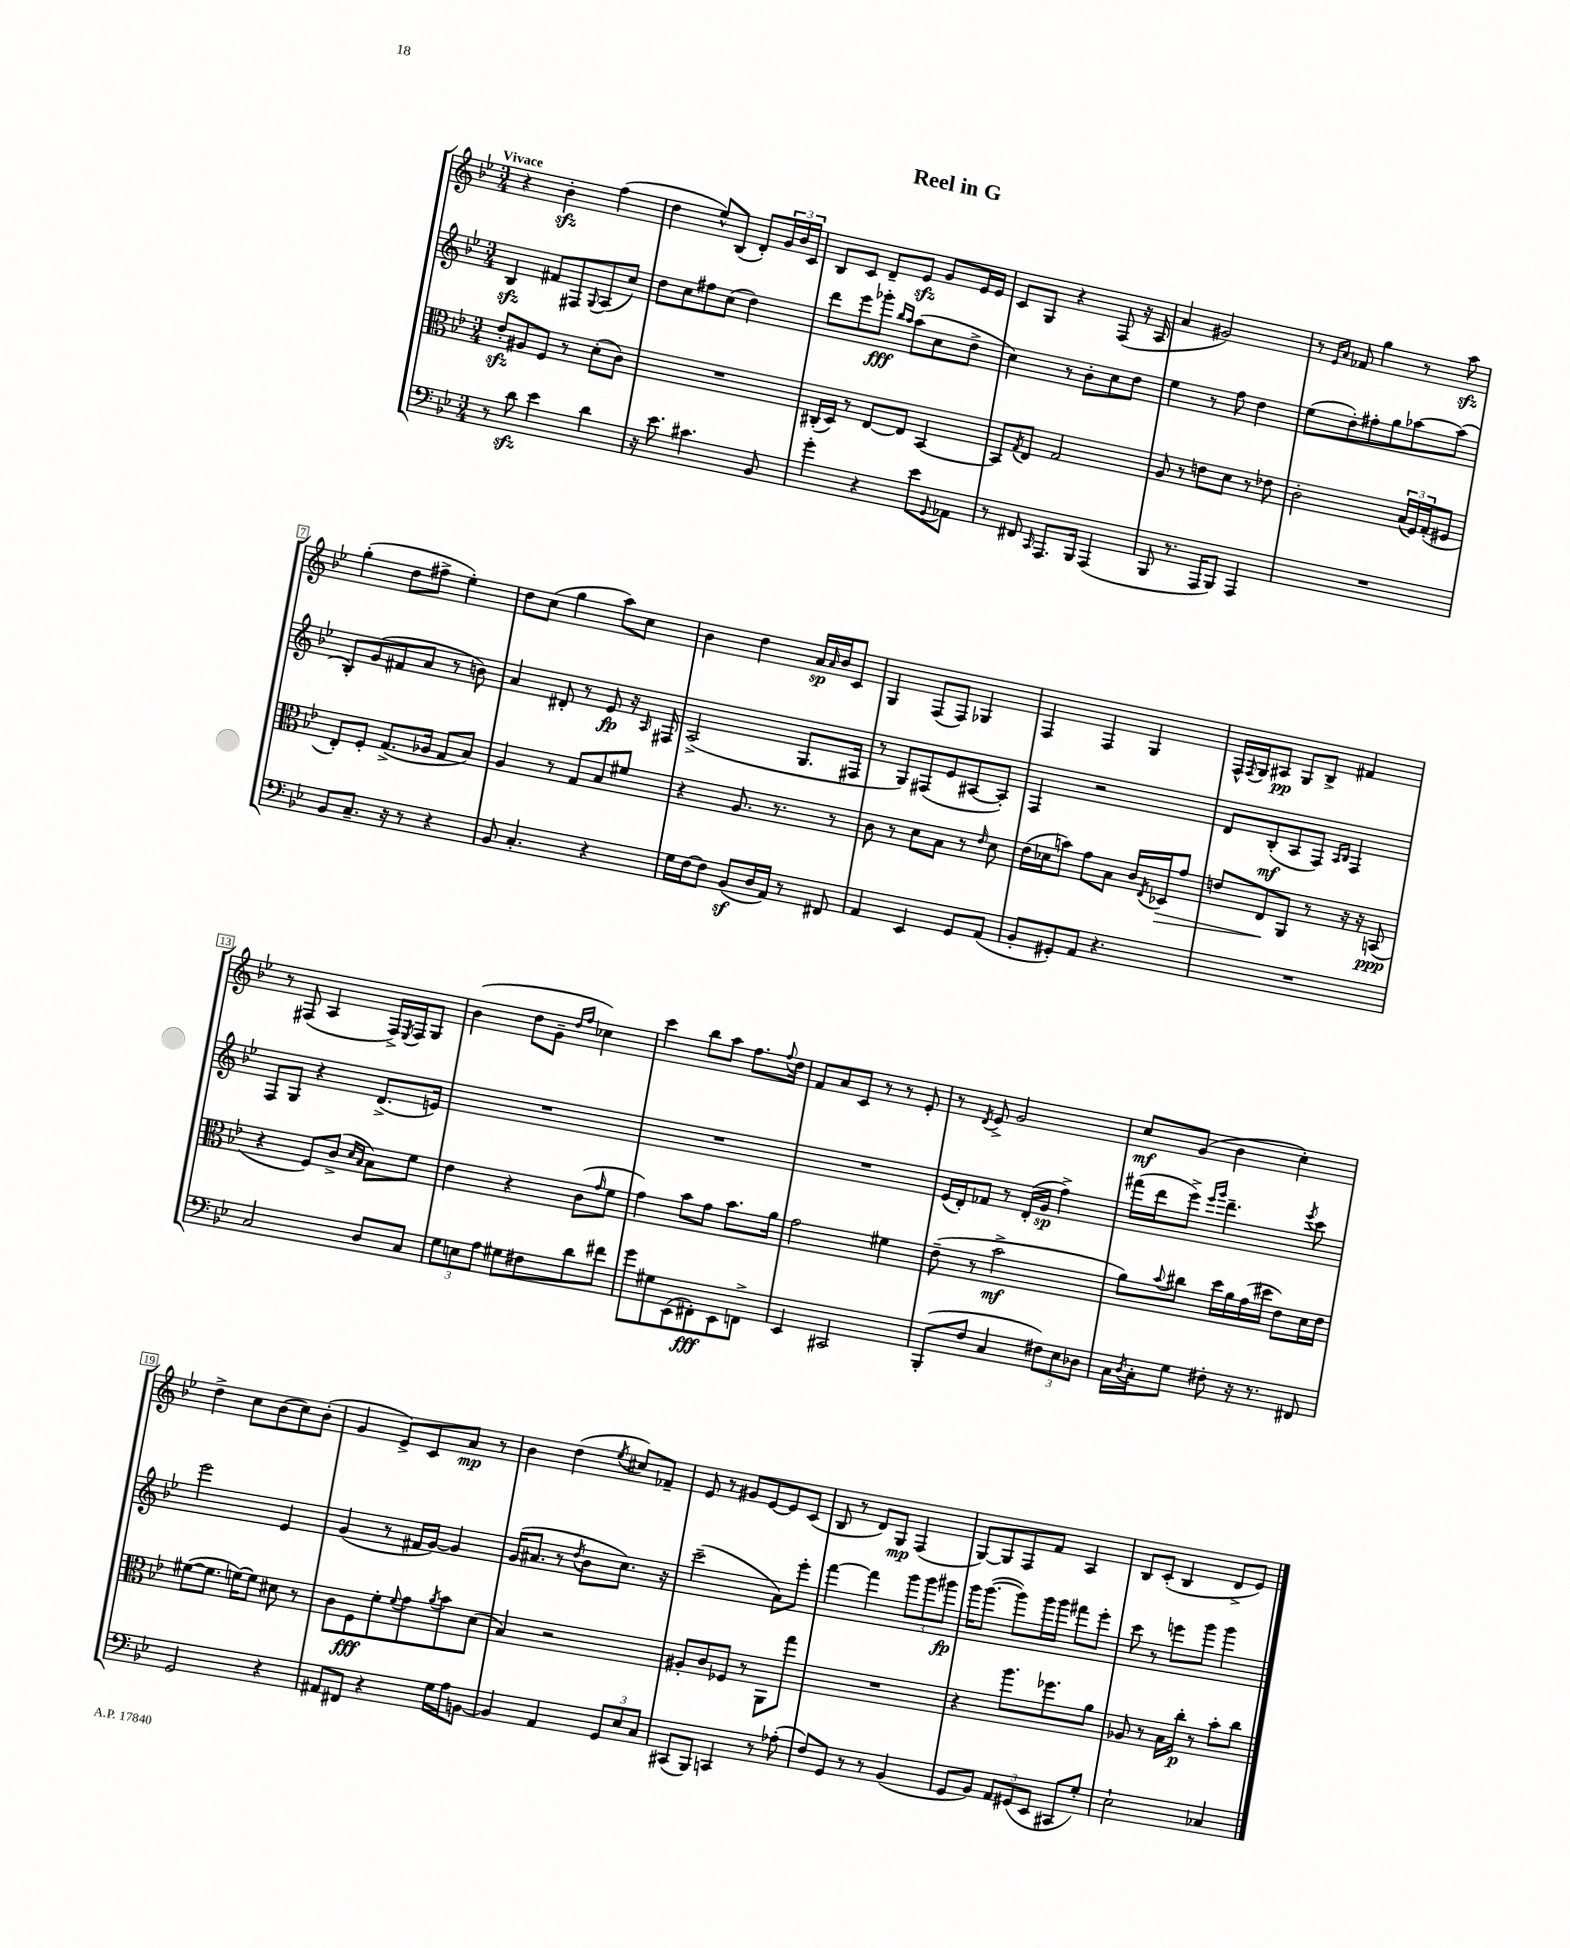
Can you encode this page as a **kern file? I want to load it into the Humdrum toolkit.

**kern	**dynam	**kern	**dynam	**kern	**dynam	**kern	**dynam
*part4	*part4	*part3	*part3	*part2	*part2	*part1	*part1
*staff4	*staff4	*staff3	*staff3	*staff2	*staff2	*staff1	*staff1
*clefF4	*	*clefC3	*	*clefG2	*	*clefG2	*
*k[b-e-]	*	*k[b-e-]	*	*k[b-e-]	*	*k[b-e-]	*
*M3/4	*	*M3/4	*	*M3/4	*	*M3/4	*
=1	=1	=1	=1	=1	=1	=1	=1
!	!	!	!	!	!	!LO:TX:a:B:t=Vivace	!
8r	.	8e-zz'/L	.	4B-zz/	.	4r	.
8dzz\	.	8A#X/	.	.	.	.	.
4e-\	.	8F/J	.	8f#X/L	.	4b-zz'\	.
.	.	8r	.	8F#X/	.	.	.
.	.	.	.	8qqG/	.	.	.
4d\	.	(8d'\L	.	(8A/	.	(4ff\	.
.	.	8c\J)	.	8cc/J)	.	.	.
=2	=2	=2	=2	=2	=2	=2	=2
16r	.	2.r	.	8dd\L	.	4dd\	.
8.e-\	.	.	.	.	.	.	.
.	.	.	.	8cc\	.	.	.
4.c#X\	.	.	.	8ff#X\	.	8ee-^^/L)	.
.	.	.	.	(8cc\J	.	(8B-/J	.
.	.	.	.	4dd\)	.	8d'/L)	.
8BB-/	.	.	.	.	.	24g/L	.
.	.	.	.	.	.	24b-/	.
.	.	.	.	.	.	24c/JJ	.
=3	=3	=3	=3	=3	=3	=3	=3
4g'\	.	(16C#X'/LL	.	8ddd\L	.	8B-/L	.
.	.	16D/JJ)	.	.	.	.	.
.	.	8r	.	8eee-\	.	8c/J	.
4r	.	[8E-/L	.	8ggg-X'\J	fff	8d~/L	.
.	.	.	.	16qqbb-/LL	.	.	.
.	.	.	.	16qqaa/JJ	.	.	.
.	.	8E-/J]	.	(8aa\L	.	8e-zz/J	.
8e-\L	.	[4BB-/	.	8cc\	.	8g/L	.
8qqGG/	.	.	.	.	.	.	.
8AA-X\J	.	.	.	8dd^\J	.	16e-/L	.
.	.	.	.	.	.	16e-/JJ	.
=4	=4	=4	=4	=4	=4	=4	=4
8r	.	8BB-/L]	.	4cc\)	.	8c/L	.
.	.	8qG/	.	.	.	.	.
8FF#X/	.	8E-/J	.	.	.	8G/J	.
16qqCC/	.	.	.	.	.	.	.
8.AAA/L	.	2G/	.	8r	.	4r	.
.	.	.	.	8b-'\L	.	.	.
16BBB-/Jk	.	.	.	.	.	.	.
(4AAA/	.	.	.	8cc\	.	(8F/	.
.	.	.	.	8dd\J	.	16r	.
.	.	.	.	.	.	16A/	.
=5	=5	=5	=5	=5	=5	=5	=5
8BBB-/	.	8A/	.	4ee-\	.	4a/	.
8.r	.	8r	.	.	.	.	.
.	.	8en\L	.	8r	.	2g#X/)	.
16AAA/KL	.	.	.	.	.	.	.
8BBB-/J)	.	8d\J	.	8ff\	.	.	.
4AAA/	.	8r	.	4dd\	.	.	.
.	.	8e-X\	.	.	.	.	.
=6	=6	=6	=6	=6	=6	=6	=6
2.r	.	2c'\	.	(8ee-\L	.	8r	.
.	.	.	.	.	.	16qqe-/LL	.
.	.	.	.	.	.	16qqa/JJ	.
.	.	.	.	8dd'\)	.	8f-X/	.
.	.	.	.	8ff#X'\	.	4gg\	.
.	.	.	.	8gg\	.	.	.
.	.	(24B-/LL	.	[8aa-X\	.	8r	.
.	.	24F/)	.	.	.	.	.
.	.	(24G'/J	.	.	.	.	.
.	.	8F#X/J	.	(8aa-\J]	.	8aazz\	.
!!LO:LB:g=z
=7	=7	=7	=7	=7	=7	=7	=7
8BB-/L	.	8E-'/L)	.	8B-'/L)	.	(4gg'\	.
8.C~/J	.	8F'/J	.	(8g/	.	.	.
.	.	(8.G^/L	.	8f#X/	.	8dd\L	.
16r	.	.	.	.	.	.	.
8r	.	.	.	8a/J	.	8ff#X^\J	.
.	.	16A-X/Jk	.	.	.	.	.
4r	.	8G/L	.	8r	.	4ee-'\)	.
.	.	8B-/J)	.	8bn\)	.	.	.
=8	=8	=8	=8	=8	=8	=8	=8
8BB-/	.	4A/	.	4a/	.	8dd\L	.
4.C'/	.	.	.	.	.	(8cc\J	.
.	.	8r	.	8d#X'/	.	4gg\	.
.	.	8G/L	.	8r	.	.	.
4r	.	8B-/	.	8e-/	fp	8aa\L)	.
.	.	8f#X/J	.	16r	.	8cc\J	.
.	.	.	.	16qqA/	.	.	.
.	.	.	.	16F#X/	.	.	.
=9	=9	=9	=9	=9	=9	=9	=9
16G\LL	.	4r	.	(2A^/	.	4b-\	.
[16F\J	.	.	.	.	.	.	.
8F\J]	.	.	.	.	.	.	.
(8BB-z/L	.	8.A/	.	.	.	4dd\	.
16D/L	.	.	.	.	.	.	.
16AA/JJ)	.	8.r	.	.	.	.	.
8r	.	.	.	8.G/L	.	16a/LL	sp
.	.	.	.	.	.	16qqa/	.
.	.	.	.	.	.	16b-/J	.
8FF#X/	.	8r	.	.	.	8c/J	.
.	.	.	.	16F#X/Jk	.	.	.
=10	=10	=10	=10	=10	=10	=10	=10
4AA/	.	8c\	.	8r	.	4G/	.
.	.	8r	.	8G/L)	.	.	.
4EE-/	.	8d\L	.	(8F#X/	.	(8F/L	.
.	.	8B-\J	.	8e-/	.	8F/J)	.
8GG/L	.	8r	.	[8A#X/	.	4G-X/	.
.	.	16qqe-/	.	.	.	.	.
(8AA/J	.	8d\	.	8A#'/J])	.	.	.
=11	=11	=11	=11	=11	=11	=11	=11
8BB-'/L	.	(16e-\LL	.	4F/	.	4F/	.
.	.	16d-X\J	.	.	.	.	.
8GG#X'/)	.	8bn\J)	.	.	.	.	.
8AA/J	.	8g\L	.	2r	.	4F/	.
4.r	.	8B-\J	.	.	.	.	.
.	.	16c/LL	.	.	.	4G/	.
.	.	8qE-/	.	.	.	.	.
!	!	!	!LO:HP:b	!	!	!	!
.	.	16D-X/J	>	.	.	.	.
.	.	8g/J	.	.	.	.	.
=12	=12	=12	=12	=12	=12	=12	=12
2.r	.	8en/L	.	8d/L	.	16F^^/LL	.
.	.	.	.	.	.	8qF/	.
.	.	.	.	.	.	16G/J	.
.	.	8E-/	.	(8B-'/	mf	8A#X/J	pp
.	.	8AA/J	]	8A/	.	8G/L	.
.	.	8r	.	8F/J)	.	8B-^/J	.
.	.	.	.	16qqA/LL	.	.	.
.	.	.	.	16qqB-/JJ	.	.	.
.	.	16r	.	4F/	.	4f#X/	.
.	.	16r	.	.	.	.	.
.	.	(8BBn/	ppp	.	.	.	.
!!LO:LB:g=z
=13	=13	=13	=13	=13	=13	=13	=13
2C/	.	4r	.	8F/L	.	8r	.
.	.	.	.	8G/J	.	(8F#X/	.
.	.	8F/L)	.	4r	.	4A/	.
.	.	(8c^/J	.	.	.	.	.
.	.	16qqd/LL	.	.	.	.	.
.	.	16qqB-/JJ	.	.	.	.	.
8D/L	.	8B-\L)	.	(8.d^/L	.	16F#^/LL)	.
.	.	.	.	.	.	8qE-/	.
.	.	.	.	.	.	16F#/J	.
8C/J	.	8f\J	.	.	.	8G/J	.
.	.	.	.	16en/Jk)	.	.	.
=14	=14	=14	=14	=14	=14	=14	=14
12G\L	.	4e-\	.	2.r	.	(4b-\	.
12En\	.	.	.	.	.	.	.
12A\J	.	.	.	.	.	.	.
8G#X\L	.	4r	.	.	.	8dd\L	.
8F#X\	.	.	.	.	.	8g~\J	.
.	.	.	.	.	.	16qqdd/LL	.
.	.	.	.	.	.	16qqff/JJ	.
8d\	.	(8c\L	.	.	.	4cc-X\)	.
.	.	16qqg/	.	.	.	.	.
8f#X\J	.	8f\J	.	.	.	.	.
=15	=15	=15	=15	=15	=15	=15	=15
8g\L	.	4g\)	.	2.r	.	4ccc\	.
8G#X\	.	.	.	.	.	.	.
(8EE-\	.	8b-\L	.	.	.	8bb-\L	.
8FF#X'\)	fff	8g\J	.	.	.	8aa\J	.
8EE-\	.	8.b-\L	.	.	.	8.ff\L	.
8FFn^\J	.	.	.	.	.	.	.
.	.	.	.	.	.	8qqff/	.
.	.	16a\Jk	.	.	.	16dd\Jk	.
=16	=16	=16	=16	=16	=16	=16	=16
4EE-/	.	2g\	.	2.r	.	8f/L	.
.	.	.	.	.	.	8a/	.
2CC#X/	.	.	.	.	.	8c/J	.
.	.	.	.	.	.	8r	.
.	.	4f#X\	.	.	.	8r	.
.	.	.	.	.	.	8e-'/	.
=17	=17	=17	=17	=17	=17	=17	=17
(8BBB-'/L	.	(8e-~\	.	(16e-/LL	.	8r	.
.	.	.	.	16d'/J)	.	.	.
.	.	.	.	.	.	8qd/	.
8F/J	.	8r	.	8f-X/J	.	8e-^/	.
4C/	.	2b-^\	mf	8r	.	2g/	.
.	.	.	.	(16d'/LL	.	.	.
.	.	.	.	16g/JJ	sp	.	.
12F#X\L)	.	.	.	4ff^\)	.	.	.
12E-\	.	.	.	.	.	.	.
12D-X\J	.	.	.	.	.	.	.
=18	=18	=18	=18	=18	=18	=18	=18
16C\LL	.	8a\L)	.	(16fff#X\LL	.	8cc/L	mf
8qD/	.	.	.	.	.	.	.
16C'\J	.	.	.	16ddd\J	.	.	.
.	.	8qqb-/	.	.	.	.	.
8G\J	.	8cc#X\J	.	8eee-^\J)	.	(8g/J	.
.	.	.	.	16qqeee-/LL	.	.	.
.	.	.	.	16qqggg/JJ	.	.	.
8F#X'\	.	16dd\LL	.	4.ddd~\	.	4b-\	.
.	.	16a\	.	.	.	.	.
16r	.	(16g\	.	.	.	.	.
8.r	.	16dd#X\JJ	.	.	.	.	.
.	.	8e-\L)	.	.	.	4cc'\)	.
.	.	.	.	8qeee-/	.	.	.
8FF#X/	.	16d\L	.	8ccc\	.	.	.
.	.	16e-\JJ	.	.	.	.	.
!!LO:LB:g=z
=19	=19	=19	=19	=19	=19	=19	=19
2GG/	.	([8f#X\L	.	2eee-\	.	4dd^\	.
.	.	8.f#\J]	.	.	.	.	.
.	.	.	.	.	.	8cc\L	.
.	.	[16fn\KL)	.	.	.	.	.
.	.	8f\J]	.	.	.	(8b-\	.
4r	.	8d#X\	.	4e-/	.	8cc\)	.
.	.	8r	.	.	.	(8b-'\J	.
=20	=20	=20	=20	=20	=20	=20	=20
8AA#X/L	.	8c\L	.	(4g/	.	4g/	.
8FF#X/J	.	8F\	fff	.	.	.	.
4r	.	8f'\	.	8r	.	8e-^/L)	.
.	.	8qqf/	.	.	.	.	.
.	.	8g\	.	16f#X/LL	.	8c/	.
.	.	.	.	[16g/JJ)	.	.	.
.	.	8qa/	.	.	.	.	.
16G\LL	.	8b-\	.	4g/]	.	8a/J	mp
16A\J	.	.	.	.	.	.	.
[8BBn\J	.	(8d\J	.	.	.	8r	.
=21	=21	=21	=21	=21	=21	=21	=21
4BB/]	.	4B-/)	.	(16g/KL	.	4b-\	.
.	.	.	.	8.a#X/J	.	.	.
4AA/	.	2r	.	8r	.	(4dd\	.
.	.	.	.	8qdd/	.	.	.
.	.	.	.	8b-\L	.	.	.
.	.	.	.	.	.	8qee-/	.
12GG/L	.	.	.	8.cc\J)	.	8cc#X/L)	.
12E-/	.	.	.	.	.	.	.
.	.	.	.	.	.	8f-X~/J	.
12C/J	.	.	.	.	.	.	.
.	.	.	.	16r	.	.	.
=22	=22	=22	=22	=22	=22	=22	=22
(8CC#X/L	.	8A#X'/L	.	(2ccc~\	.	8e-/	.
8BBB-/J)	.	8c/	.	.	.	8r	.
4CCn/	.	8F-X/J	.	.	.	8g#X/L	.
.	.	8r	.	.	.	[8e-/	.
8r	.	8AA\L	.	8a\L)	.	8e-/]	.
(8A-X'\	.	8gg\J	.	8eee-'\J	.	(8c/J	.
=23	=23	=23	=23	=23	=23	=23	=23
8F/L)	.	2.r	.	[4fff\	.	8B-/	.
8GG/J	.	.	.	.	.	8r	.
8r	.	.	.	4fff\]	.	8d/L)	.
8r	.	.	.	.	.	8G/J	mp
(4BB-/	.	.	.	12ggg\L	.	(4F/	.
.	.	.	.	12ggg\	.	.	.
.	.	.	.	12ggg#X\J	fp	.	.
=24	=24	=24	=24	=24	=24	=24	=24
8GG/L	.	4r	.	16ggg\KL	.	[8G/L)	.
.	.	.	.	([8.ggg\J	.	.	.
8BB-/J)	.	.	.	.	.	8G/]	.
12AA/L	.	8.aa\L	.	8ggg\L])	.	8F/	.
(12GG#X/	.	.	.	.	.	.	.
.	.	.	.	16ggg\L	.	8f/J	.
12EE-/J	.	.	.	.	.	.	.
.	.	8.ff-X\	.	16ggg\JJ	.	.	.
8CC#X/L	.	.	.	8fff#X\L	.	4A/	.
8G'/J)	.	8a\J	.	8eee-'\J	.	.	.
=25	=25	=25	=25	=25	=25	=25	=25
2E-`\	.	8A-X/	.	8ccc\	.	8B-/L	.
.	.	8r	.	8r	.	(8c'/J	.
.	.	16B-\LL	.	8eeen\L	.	4B-/	.
.	.	16cc'\JJ	p	.	.	.	.
.	.	8r	.	8ggg\J	.	.	.
4C-X/	.	8b-'\L	.	4ggg\	.	8d^/L	.
.	.	8cc\J	.	.	.	8e-/J)	.
==	==	==	==	==	==	==	==
*-	*-	*-	*-	*-	*-	*-	*-
